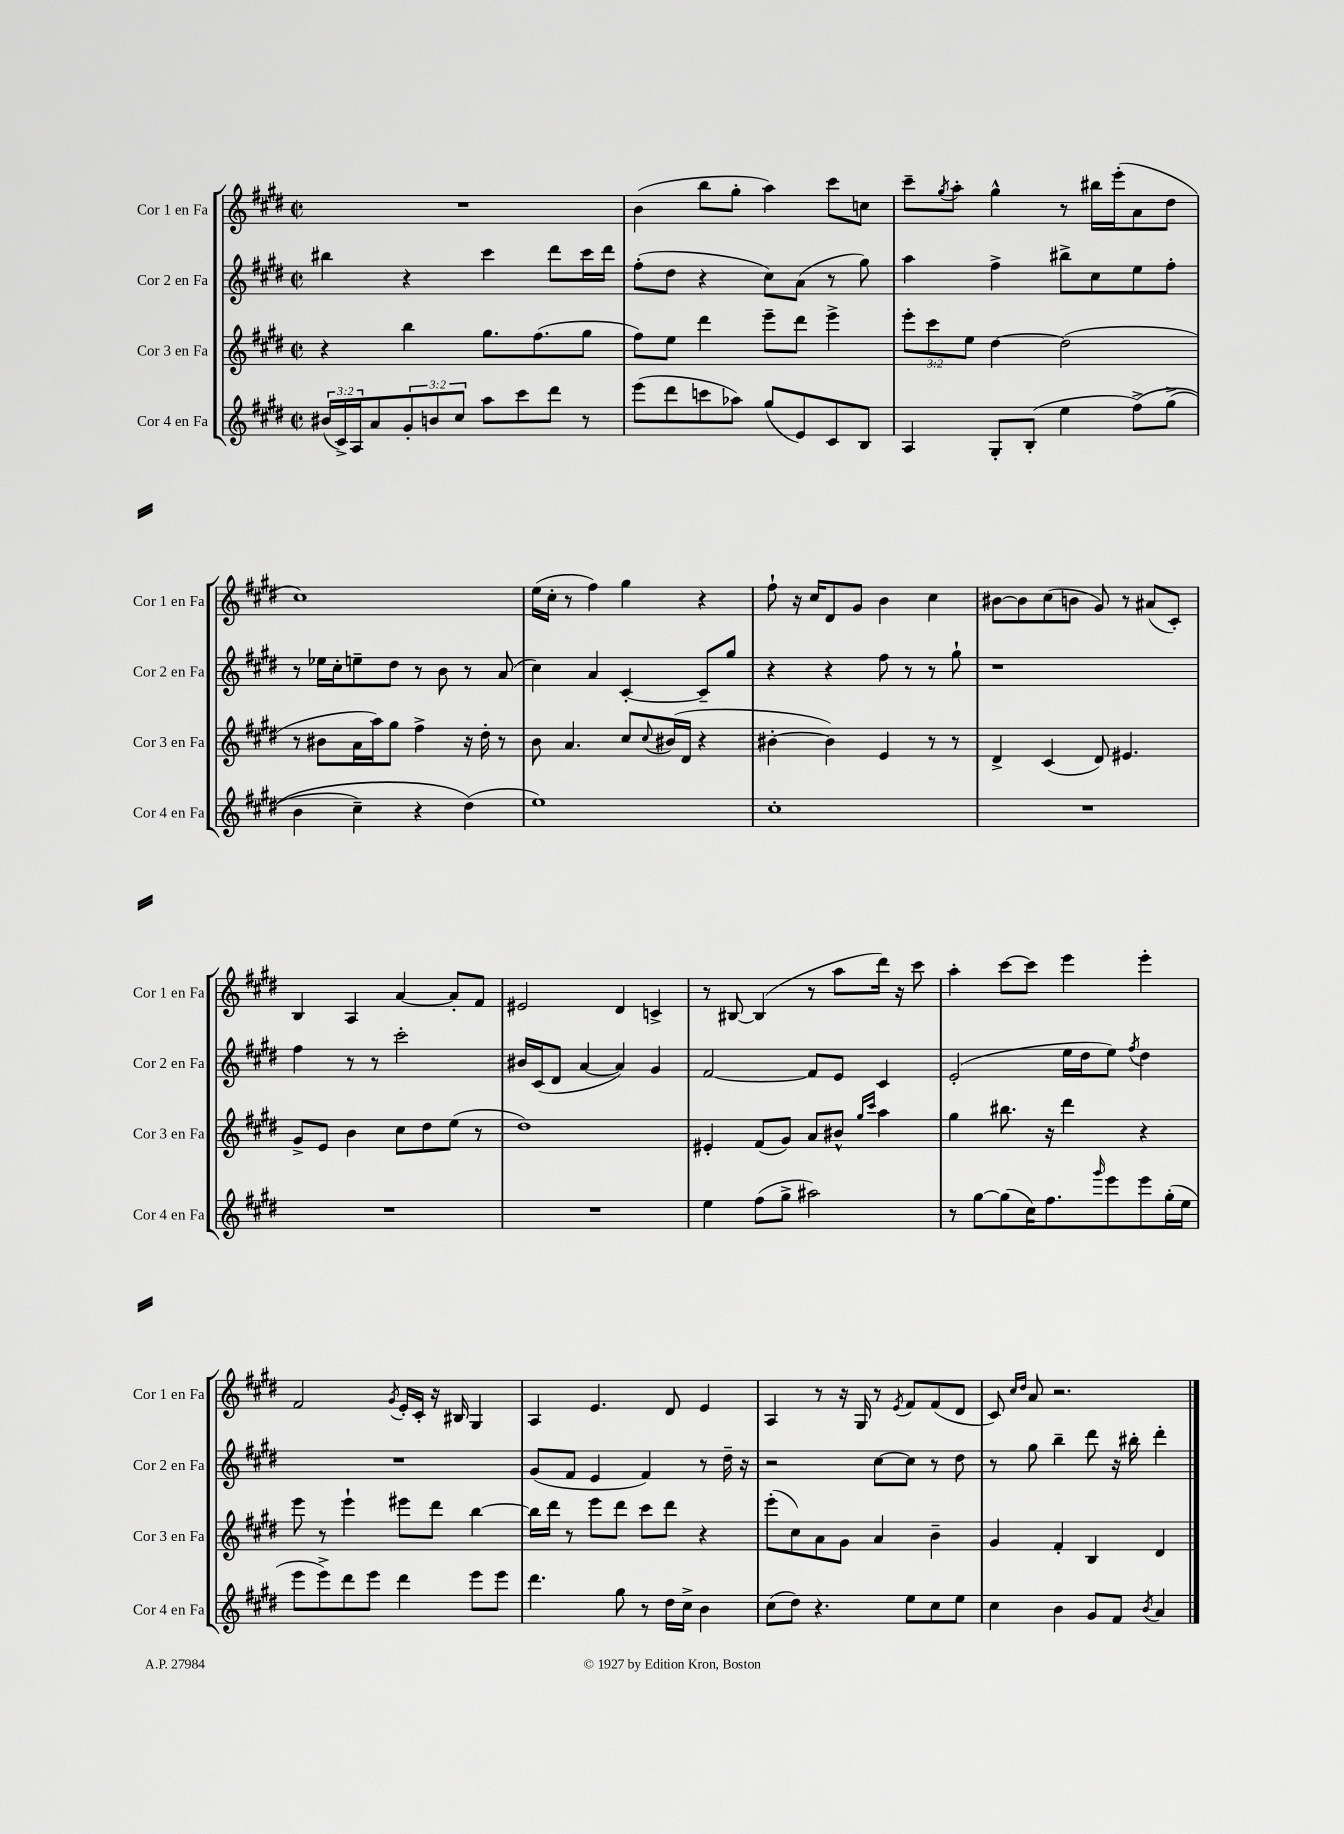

**kern	**kern	**kern	**kern
*part4	*part3	*part2	*part1
*staff4	*staff3	*staff2	*staff1
*I"Cor 4 en Fa	*I"Cor 3 en Fa	*I"Cor 2 en Fa	*I"Cor 1 en Fa
*I'Cor 4 en Fa	*I'Cor 3 en Fa	*I'Cor 2 en Fa	*I'Cor 1 en Fa
*clefG2	*clefG2	*clefG2	*clefG2
*k[f#c#g#d#]	*k[f#c#g#d#]	*k[f#c#g#d#]	*k[f#c#g#d#]
*M2/2	*M2/2	*M2/2	*M2/2
*met(c|)	*met(c|)	*met(c|)	*met(c|)
=1	=1	=1	=1
(24b#X/LL	4r	4bb#X\	1r
24c#^/)	.	.	.
24A/J	.	.	.
8a/	.	.	.
12g#'/	4bb\	4r	.
12bn/	.	.	.
12cc#/J	.	.	.
8aa\L	8.gg#\L	4ccc#\	.
8ccc#\	.	.	.
.	(8.ff#\	.	.
8ddd#\J	.	8ddd#\L	.
8r	8gg#\J	16ccc#\L	.
.	.	16ddd#\JJ	.
=2	=2	=2	=2
(8eee\L	8ff#\L)	(8ff#'\L	(4b\
8ddd#\	8ee\J	8dd#\J	.
8cccn\	4ddd#\	4r	8bb\L
8aa-X\J)	.	.	8gg#'\J
(8gg#/L	8eee~\L	8cc#\L)	4aa\)
8e/)	8ddd#\J	(8a\J	.
8c#/	4eee^\	8r	8ccc#\L
8B/J	.	8gg#\)	8ccn\J
=3	=3	=3	=3
4A/	12eee'\L	4aa\	8ccc#~\L
.	12ccc#\	.	.
.	.	.	8qgg#/
.	.	.	8aa'\J
.	12ee\J	.	.
8G#'/L	[4dd#\	4ff#^\	4gg#^^\
(8B'/J	.	.	.
4ee\	(2dd#\]	8bb#X^\L	8r
.	.	8cc#\	16bb#X\LL
.	.	.	(16eee'\J
(8ff#^\L)	.	8ee\	8a\
(8gg#^\J	.	8ff#'\J	8dd#\J
!!LO:LB:g=z
=4	=4	=4	=4
4b\	8r	8r	1cc#)
.	8b#X\L	16ee-X\LL	.
.	.	16cc#'\J	.
4cc#~\)	16a\L	8een~\	.
.	16aa\J)	.	.
.	8gg#\J	8dd#\J	.
4r	4ff#^\	8r	.
.	.	8b\	.
(4dd#\)	16r	8r	.
.	16dd#'\	.	.
.	8r	(8a/	.
=5	=5	=5	=5
1ee)	8b\	4cc#\)	(16ee\LL
.	.	.	16cc#'\JJ
.	4.a/	.	8r
.	.	4a/	4ff#\)
.	8cc#/L	[4c#'/	4gg#\
.	8qqcc#/	.	.
.	(16b#X/L	.	.
.	16d#/JJ	.	.
.	4r	8c#~/L]	4r
.	.	8gg#/J	.
=6	=6	=6	=6
1cc#'	[4b#X'\	4r	8ff#`\
.	.	.	16r
.	.	.	16cc#/KL
.	4b#\])	4r	8d#/
.	.	.	8g#/J
.	4e/	8ff#\	4b\
.	.	8r	.
.	8r	8r	4cc#\
.	8r	8gg#`\	.
=7	=7	=7	=7
1r	4d#^/	1r	[8b#X\L
.	.	.	8b#\]
.	(4c#/	.	(8cc#\
.	.	.	8bn\J
.	8d#/)	.	8g#/)
.	4.e#X/	.	8r
.	.	.	(8a#X/L
.	.	.	8c#'/J)
!!LO:LB:g=z
=8	=8	=8	=8
1r	8g#^/L	4ff#\	4B/
.	8e/J	.	.
.	4b\	8r	4A/
.	.	8r	.
.	8cc#\L	2ccc#'\	[4a/
.	8dd#\	.	.
.	(8ee\J	.	8a'/L]
.	8r	.	8f#/J
=9	=9	=9	=9
1r	1dd#)	16b#X/LL	2e#X/
.	.	(16c#/J	.
.	.	8d#/J	.
.	.	[4a/	.
.	.	4a/])	4d#/
.	.	4g#/	4cn^/
=10	=10	=10	=10
4ee\	4e#X'/	[2f#/	8r
.	.	.	[8B#X/
(8ff#\L	(8f#/L	.	(4B#/]
8gg#^\J	8g#/J)	.	.
2aa#X\)	8a/L	8f#/L]	8r
.	8b#X^^/J	8e/J	8aa\L
.	16qqgg#/LL	.	.
.	16qqccc#/JJ	.	.
.	4aa\	4c#/	16ddd#\Jk)
.	.	.	16r
.	.	.	8ccc#\
=11	=11	=11	=11
8r	4gg#\	(2e'/	4aa'\
[8gg#\L	.	.	.
(8gg#\]	8.bb#X\	.	[8ccc#\L
16cc#\K)	.	.	8ccc#\J]
8.ff#\	16r	.	.
.	4ddd#\	16ee\LL	4eee\
.	.	16dd#\J	.
16qqggg#/	.	.	.
8eee\	.	8ee\J)	.
.	.	8qff#/	.
8eee\	4r	4dd#\	4eee'\
(16gg#'\L	.	.	.
16ee\JJ	.	.	.
!!LO:LB:g=z
=12	=12	=12	=12
8eee\L	8eee\	1r	2f#/
8eee^\)	8r	.	.
8ddd#\	4eee`\	.	.
8eee\J	.	.	.
.	.	.	8qg#/
4ddd#\	8eee#X\L	.	16e'/LL
.	.	.	16c#'/JJ
.	8ddd#\J	.	16r
.	.	.	16B#X/
8eee\L	[4bb\	.	4G#/
8eee\J	.	.	.
=13	=13	=13	=13
4.ddd#\	16bb\LL]	(8g#/L	4A/
.	16ddd#\JJ	.	.
.	8r	8f#/J	.
.	8eee\L	4e/	4.e/
8gg#\	8ddd#\J	.	.
8r	8ccc#\L	4f#/)	.
16dd#\LL	8ddd#\J	.	8d#/
16cc#^\JJ	.	.	.
4b\	4r	8r	4e/
.	.	16dd#~\	.
.	.	16r	.
=14	=14	=14	=14
(8cc#\L	(8eee'\L	2r	4A/
8dd#\J)	8cc#\)	.	.
4.r	8a\	.	8r
.	8g#\J	.	16r
.	.	.	16G#/
.	4a/	[8cc#\L	8r
.	.	.	8qe/
8ee\L	.	8cc#\J]	8f#/L
8cc#\	4b~\	8r	(8f#/
8ee\J	.	8dd#\	8d#/J
=15	=15	=15	=15
4cc#\	4g#/	8r	8c#/)
.	.	.	16qqcc#/LL
.	.	.	16qqdd#/JJ
.	.	8gg#\	8a/
4b\	4f#'/	4bb~\	2.r
8g#/L	4B/	8ddd#\	.
8f#/J	.	16r	.
.	.	16bb#X'\	.
8qb/	.	.	.
4a/	4d#/	4ddd#'\	.
==	==	==	==
*-	*-	*-	*-
